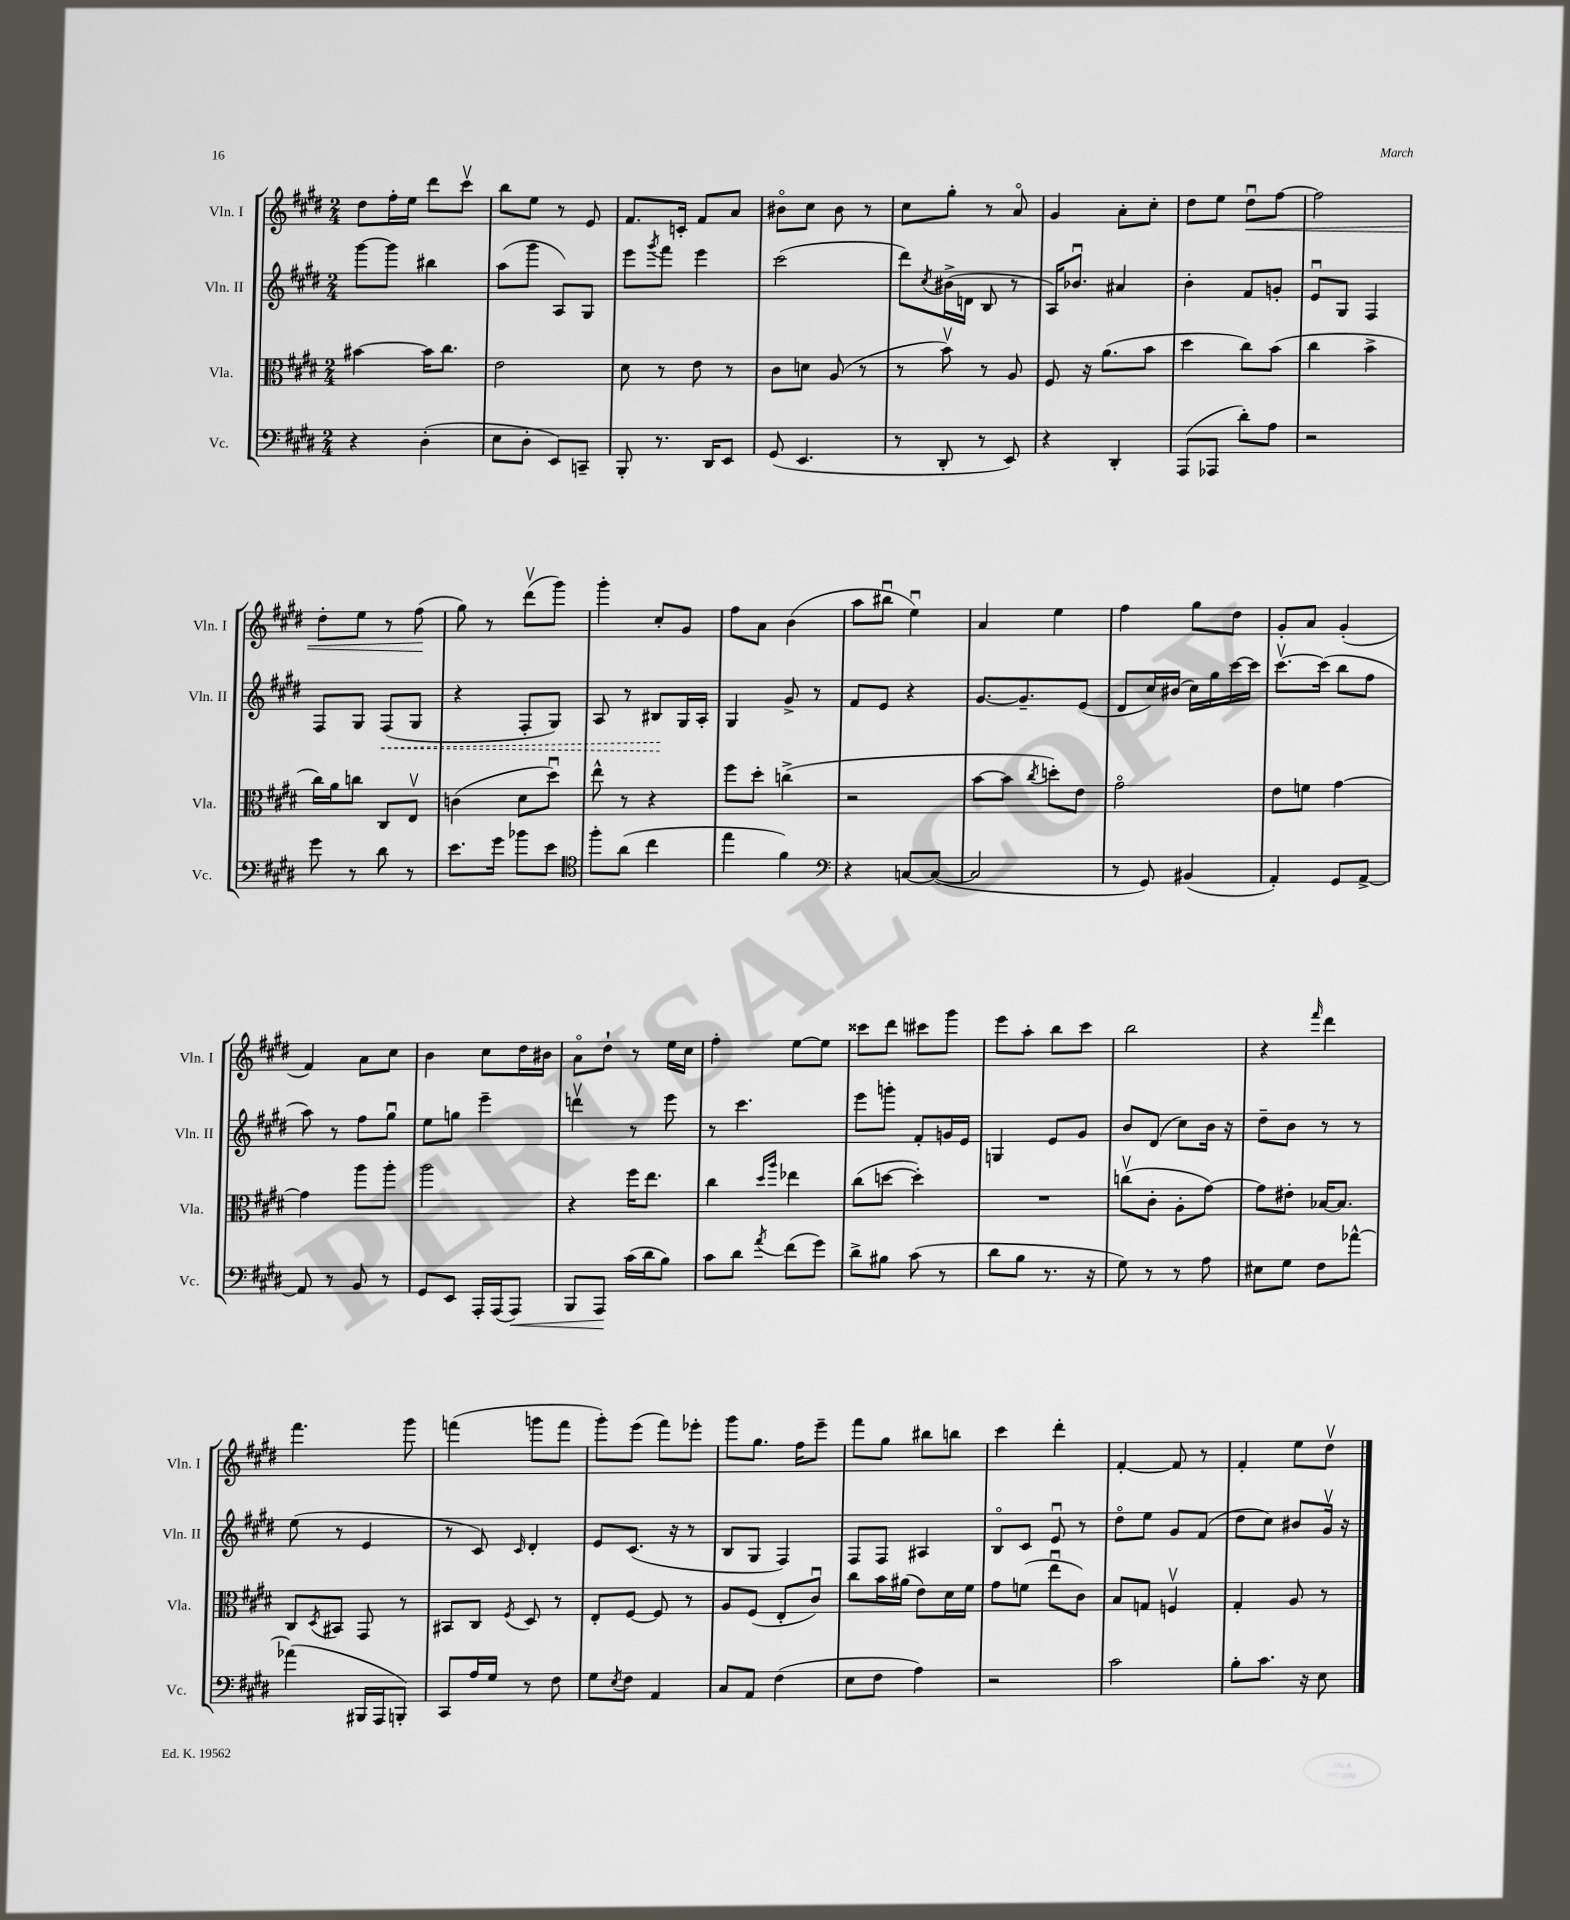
<<
\new StaffGroup <<
\new Staff = "s0" \with { instrumentName = "Vln. I" shortInstrumentName = "Vln. I" } {
    \clef treble \key e \major \numericTimeSignature \time 2/4
    dis''8 fis''16-. e''16 dis'''8 cis'''8\upbow |
    b''8 e''8 r8 e'8 |
    fis'8. c'16-. fis'8 a'8 |
    bis'8\flageolet cis''8 bis'8 r8 |
    cis''8 gis''8-. r8 a'8\flageolet |
    gis'4 a'8-. cis''8-. |
    dis''8 e''8 dis''8\downbow\< fis''8~ |
    fis''2 |
    dis''8-. e''8 r8 fis''8\!( |
    gis''8) r8 dis'''8\upbow( gis'''8) |
    gis'''4-. cis''8-. gis'8 |
    fis''8 a'8 b'4( |
    a''8 bis''8\downbow e''4\downbow) |
    a'4 e''4 |
    fis''4 gis''8 dis''8 |
    gis'8-. a'8 gis'4-.( |
    fis'4) a'8 cis''8 |
    b'4 cis''8 dis''16 bis'16 |
    a'8\flageolet dis''8-! r8 e''16 cis''16 |
    fis''4-. e''8~ e''8 |
    cisis'''8 dis'''8 cis'''8 gis'''8 |
    e'''8 a''8-. b''8 cis'''8 |
    b''2 |
    r4 \grace { fis'''16 } dis'''4 |
    fis'''4. gis'''8 |
    f'''4( g'''8 f'''8 |
    gis'''8-.) e'''8( fis'''8) ees'''8-. |
    gis'''8 gis''8. fis''16 e'''8-- |
    fis'''8 gis''8 bis''8 b''8 |
    cis'''4 dis'''4-. |
    fis'4~-. fis'8 r8 |
    fis'4-. e''8 dis''8\upbow \bar "|." |
}
\new Staff = "s1" \with { instrumentName = "Vln. II" shortInstrumentName = "Vln. II" } {
    \clef treble \key e \major \numericTimeSignature \time 2/4
    gis'''8~ gis'''8 bis''4 |
    a''8( gis'''8 a8) gis8 |
    e'''8 \acciaccatura { gis'''8 } fis'''8 e'''4 |
    cis'''2( |
    dis'''8) \acciaccatura { cis''8 } bis'16->( d'16 b8 r8 |
    a16) bes'8.\downbow ais'4 |
    b'4-. fis'8 g'8-. |
    e'8\downbow gis8 fis4 |
    fis8 gis8 \once \override Hairpin.style = #'dashed-line fis8\<( gis8 |
    r4 fis8-. gis8) |
    a8 r8 bis8\! gis16 a16-. |
    gis4 gis'8-> r8 |
    fis'8 e'8 r4 |
    gis'8.~ gis'8.-- e'8( |
    dis'8 cis''16) bis'16( cis''16) gis''16 cis'''16~ cis'''16 |
    cis'''8.~\upbow cis'''16( b''8 fis''8 |
    a''8) r8 fis''8 gis''8\downbow |
    e''8 g''8 e'''4-- |
    d'''4\upbow r8 e'''8 |
    r8 cis'''4. |
    e'''8 g'''8-. fis'8-. g'16 e'16 |
    g4 e'8 gis'8 |
    b'8 dis'8( cis''8) b'16 r16 |
    dis''8-- b'8 r8 r8 |
    e''8( r8 e'4 |
    r8 cis'8) \grace { cis'16 } dis'4-. |
    e'8 cis'8.( r16 r8 |
    b8 gis8 fis4) |
    fis8 fis8 ais4 |
    b8\flageolet cis'8 e'8\downbow r8 |
    dis''8\flageolet e''8 gis'8 fis'8( |
    dis''8 cis''8) bis'8 gis'16\upbow r16 \bar "|." |
}
\new Staff = "s2" \with { instrumentName = "Vla." shortInstrumentName = "Vla." } {
    \clef alto \key e \major \numericTimeSignature \time 2/4
    bis'4~ bis'16 cis''8. |
    e'2 |
    dis'8 r8 e'8 r8 |
    cis'8 d'8 a8( r8 |
    r8 b'8\upbow) r8 a8 |
    fis8 r16 a'8.( b'8 |
    dis''4 cis''8) b'8( |
    cis''4 b'4-> |
    cis''16) a'16 c''8 cis8 e8\upbow |
    c'4( dis'8 dis''8\downbow) |
    e''8-^ r8 r4 |
    fis''8 dis''8-. c''4->( |
    r2 |
    b'8~ b'8 \acciaccatura { cis''8 } d''8-.) e'8 |
    gis'2\flageolet |
    e'8 f'8 gis'4~ |
    gis'4 a''8 a''8-. |
    a''2 |
    r4 fis''16 e''8. |
    cis''4 \grace { dis''16 a''16 } ees''4 |
    cis''8( d''8~ d''4-.) |
    R2 |
    c''8\upbow( cis'8-. a8-. gis'8~) |
    gis'8 eis'8-. bes16~ bes8. |
    cis8 \acciaccatura { dis8 } bis,8 gis,8 r8 |
    bis,8 cis8 \acciaccatura { fis8 } dis8 r8 |
    e8-. fis8~ fis8 r8 |
    a8 fis8( e8-. cis'8\downbow) |
    cis''8 b'16 ais'16( e'8) dis'16 fis'16 |
    gis'8 f'8( e''8\downbow cis'8) |
    b8 g8 f4\upbow |
    gis4-. a8 r8 \bar "|." |
}
\new Staff = "s3" \with { instrumentName = "Vc." shortInstrumentName = "Vc." } {
    \clef bass \key e \major \numericTimeSignature \time 2/4
    r4 dis4-.( |
    e8 dis8-. e,8) c,8-- |
    b,,8-. r8. dis,16 e,8 |
    gis,8( e,4. |
    r8 dis,8-. r8 e,8) |
    r4 dis,4-. |
    a,,8( aes,,8 dis'8-.) a8 |
    r2 |
    gis'8 r8 dis'8 r8 |
    e'8. gis'16 bes'8 e'8 |
    \clef tenor fis''8-. a'8( cis''4 |
    e''4 fis'4) |
    \clef bass r4 c8~ c8~( |
    c2 |
    r8 gis,8) bis,4( |
    a,4-.) gis,8 a,8~-> |
    a,8 r8 b,8 r8 |
    gis,8 e,8 a,,16-. a,,16( a,,8\<) |
    b,,8 a,,8\! cis'16( dis'16 b8) |
    cis'8 dis'8 \acciaccatura { a'8 } fis'8( gis'8) |
    dis'8-> bis8 cis'8( r8 |
    dis'8 b8 r8. r16 |
    gis8) r8 r8 a8 |
    eis8 gis8 fis8 aes'8~-^ |
    aes'4( bis,,16 a,,16 b,,8-.) |
    cis,8 a16 gis16 r8 fis8 |
    gis8 \acciaccatura { e8 } fis8 a,4 |
    cis8 a,8 fis4( |
    e8 fis8 a4) |
    r2 |
    cis'2 |
    b8-. cis'8. r16 e8 \bar "|." |
}
>>
>>
\layout { \context { \Score \remove "Bar_number_engraver" } }
